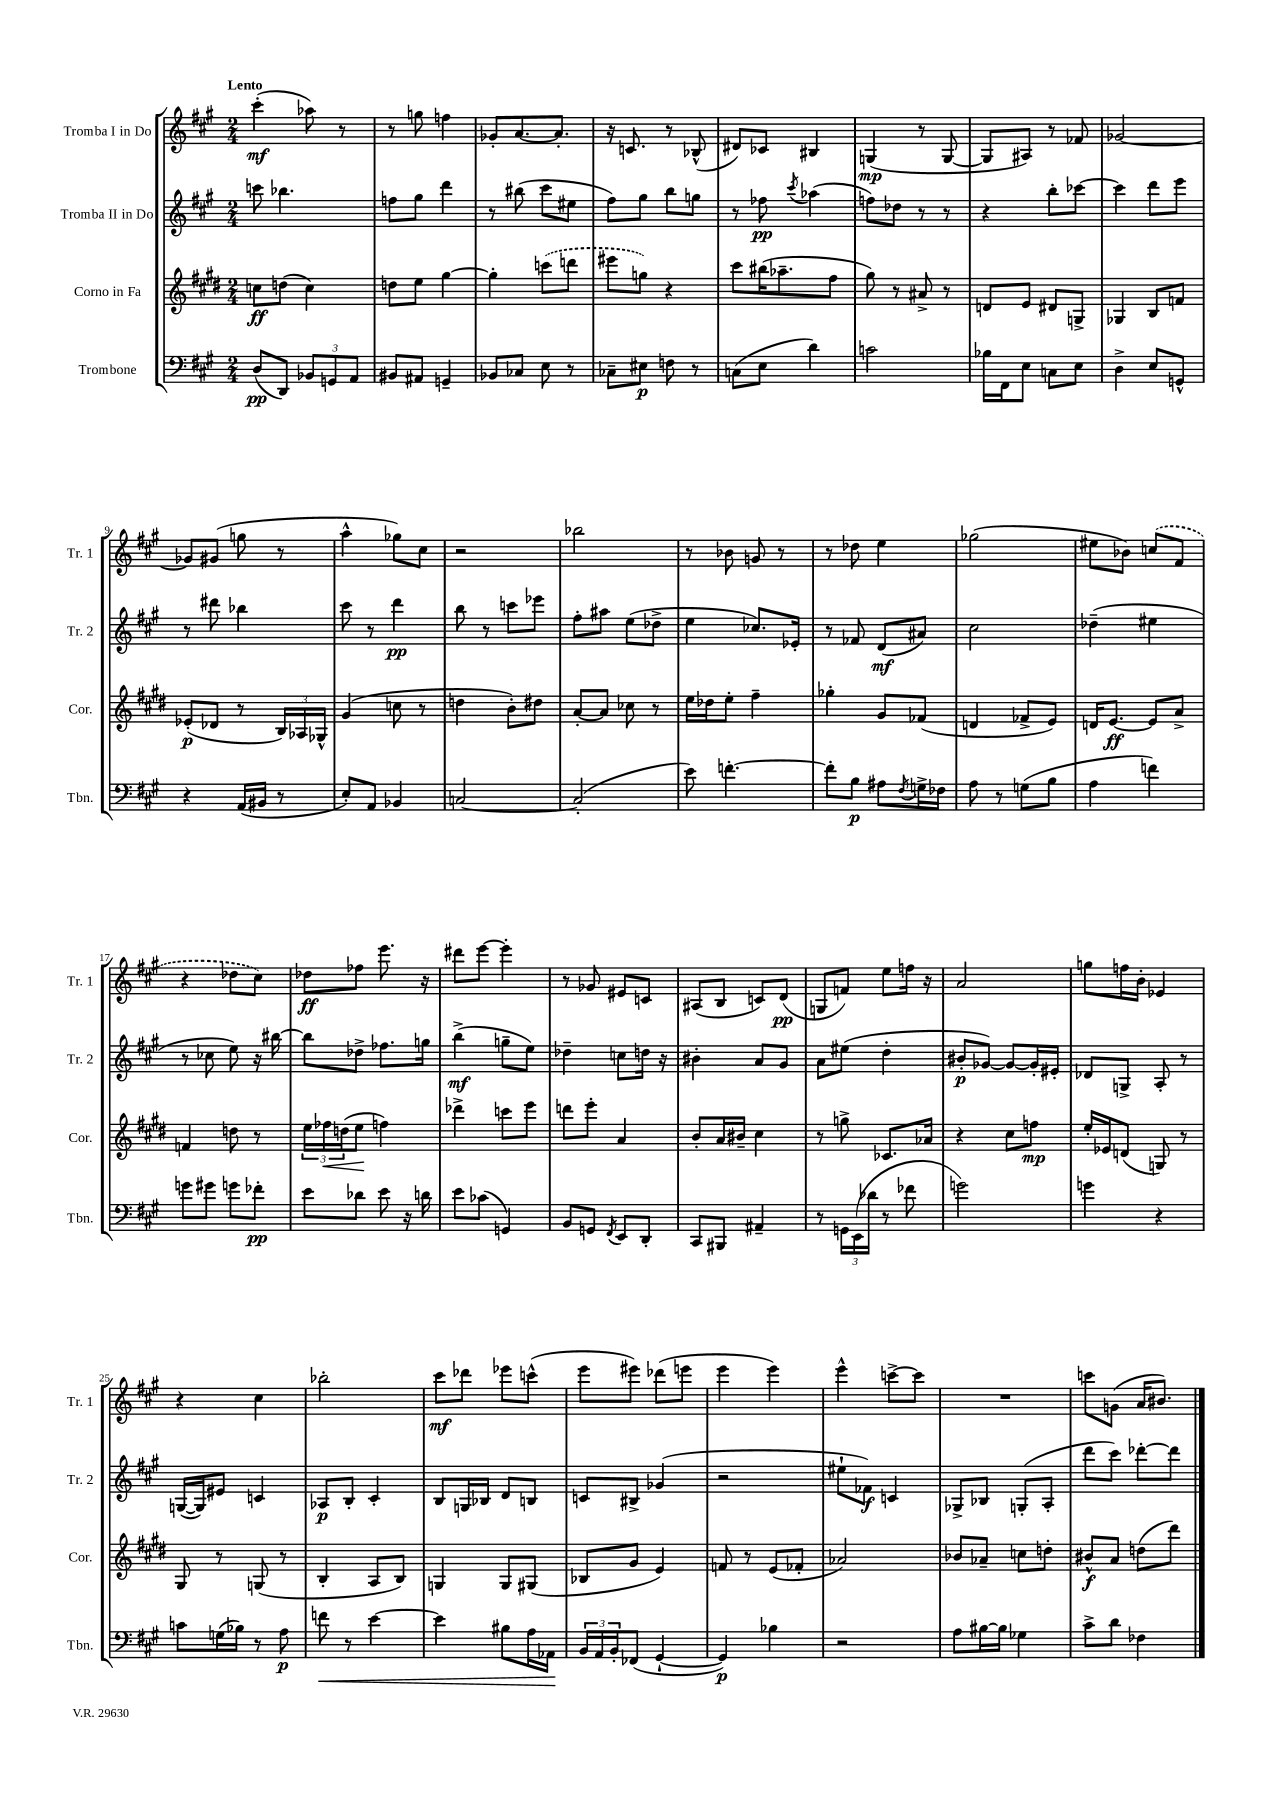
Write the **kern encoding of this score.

**kern	**dynam	**kern	**dynam	**kern	**dynam	**kern	**dynam
*part4	*part4	*part3	*part3	*part2	*part2	*part1	*part1
*staff4	*staff4	*staff3	*staff3	*staff2	*staff2	*staff1	*staff1
*I"Trombone	*	*I"Corno in Fa	*	*I"Tromba II in Do	*	*I"Tromba I in Do	*
*I'Tbn.	*	*I'Cor.	*	*I'Tr. 2	*	*I'Tr. 1	*
*clefF4	*	*clefG2	*	*clefG2	*	*clefG2	*
*k[f#c#g#]	*	*k[f#c#g#d#]	*	*k[f#c#g#]	*	*k[f#c#g#]	*
*M2/4	*	*M2/4	*	*M2/4	*	*M2/4	*
=1	=1	=1	=1	=1	=1	=1	=1
!	!	!	!	!	!	!LO:TX:a:B:t=Lento	!
(8D/L	pp	8ccn\L	ff	8cccn\	.	(4ccc#'\	mf
8DD/J)	.	(8ddn\J	.	4.bb-X\	.	.	.
12BB-X/L	.	4cc\)	.	.	.	8aa-X\)	.
12GGn/	.	.	.	.	.	.	.
.	.	.	.	.	.	8r	.
12AA/J	.	.	.	.	.	.	.
=2	=2	=2	=2	=2	=2	=2	=2
8BB#X/L	.	8ddn\L	.	8ffn\L	.	8r	.
8AA#X/J	.	8ee\J	.	8gg#\J	.	8ggn\	.
4GGn~/	.	[4gg#\	.	4ddd\	.	4ffn\	.
=3	=3	=3	=3	=3	=3	=3	=3
8BB-X/L	.	4gg#'\]	.	8r	.	8g-X'/L	.
8C-X/J	.	.	.	(8bb#X\	.	[8.a/	.
8E\	.	(8cccn\L	.	8ccc#\L	.	.	.
.	.	.	.	.	.	8.a'/J]	.
8r	.	8dddn\J	.	8ee#X\J	.	.	.
=4	=4	=4	=4	=4	=4	=4	=4
8C-X~\L	.	8eee#X\L	.	8ff#\L)	.	16r	.
.	.	.	.	.	.	8.cn/	.
8E#X\J	p	8ggn\J)	.	8gg#\J	.	.	.
8Fn\	.	4r	.	8bb\L	.	8r	.
8r	.	.	.	8ggn\J	.	(8B-X^^/	.
=5	=5	=5	=5	=5	=5	=5	=5
(8Cn\L	.	8ccc#\L	.	8r	.	8d#X/L)	.
8E\J	.	(16bb#X\K	.	8ff-X\	pp	8c-X/J	.
.	.	8.aa-X~\	.	.	.	.	.
.	.	.	.	8qccc#/	.	.	.
4d\)	.	.	.	(4aa-X\	.	4B#X/	.
.	.	8ff#\J	.	.	.	.	.
=6	=6	=6	=6	=6	=6	=6	=6
2cn\	.	8gg#\)	.	8ffn\L)	.	(4Gn/	mp
.	.	8r	.	8dd-X\J	.	.	.
.	.	8a#X^/	.	8r	.	8r	.
.	.	8r	.	8r	.	[8G/	.
=7	=7	=7	=7	=7	=7	=7	=7
16B-X\LL	.	8dn/L	.	4r	.	8G/L]	.
16FF#\J	.	.	.	.	.	.	.
8E\J	.	8e/J	.	.	.	8A#X/J)	.
8Cn\L	.	8d#X/L	.	8bb'\L	.	8r	.
8E\J	.	8Gn^/J	.	[8ccc-X\J	.	8f-X/	.
=8	=8	=8	=8	=8	=8	=8	=8
4D^\	.	4G-X/	.	4ccc-\]	.	[2g-X/	.
8E/L	.	8B/L	.	8ddd\L	.	.	.
8GGn^^/J	.	8fn/J	.	8eee\J	.	.	.
!!LO:LB:g=z
=9	=9	=9	=9	=9	=9	=9	=9
4r	.	(8e-X'/L	p	8r	.	8g-X/L]	.
.	.	8d-X/J	.	8ddd#X\	.	(8g#X/J	.
(16AA/LL	.	8r	.	4bb-X\	.	8ggn\	.
16BB#X/JJ	.	.	.	.	.	.	.
8r	.	24B/LL)	.	.	.	8r	.
.	.	24A-X/	.	.	.	.	.
.	.	24G-X^^/JJ	.	.	.	.	.
=10	=10	=10	=10	=10	=10	=10	=10
8E'/L)	.	(4g#/	.	8ccc#\	.	4aa^^\	.
8AA/J	.	.	.	8r	.	.	.
4BB-X/	.	8ccn\	.	4ddd\	pp	8gg-X\L)	.
.	.	8r	.	.	.	8cc#\J	.
=11	=11	=11	=11	=11	=11	=11	=11
[2Cn/	.	4ddn\	.	8bb\	.	2r	.
.	.	.	.	8r	.	.	.
.	.	8b'\L)	.	8cccn\L	.	.	.
.	.	8dd#X\J	.	8eee-X\J	.	.	.
=12	=12	=12	=12	=12	=12	=12	=12
(2C'/]	.	[8a'/L	.	8ff#'\L	.	2bb-X\	.
.	.	8a/J]	.	8aa#X\J	.	.	.
.	.	8cc-X\	.	(8ee\L	.	.	.
.	.	8r	.	8dd-X^\J	.	.	.
=13	=13	=13	=13	=13	=13	=13	=13
8e\)	.	16ee\LL	.	4ee\	.	8r	.
.	.	16dd-X\J	.	.	.	.	.
[4.fn'\	.	8ee'\J	.	.	.	8b-X\	.
.	.	4ff#~\	.	8.cc-X/L)	.	8gn/	.
.	.	.	.	.	.	8r	.
.	.	.	.	16e-X'/Jk	.	.	.
=14	=14	=14	=14	=14	=14	=14	=14
8f'\L]	.	4gg-X'\	.	8r	.	8r	.
8B\J	p	.	.	8f-X/	.	8dd-X\	.
8A#X\L	.	8g#/L	.	(8d/L	mf	4ee\	.
8qF#/	.	.	.	.	.	.	.
16Gn^\L	.	(8f-X/J	.	8a#X/J)	.	.	.
16F-X\JJ	.	.	.	.	.	.	.
=15	=15	=15	=15	=15	=15	=15	=15
8A\	.	4dn/	.	2cc#\	.	(2gg-X\	.
8r	.	.	.	.	.	.	.
(8Gn\L	.	8f-X^/L	.	.	.	.	.
8B\J	.	8e/J)	.	.	.	.	.
=16	=16	=16	=16	=16	=16	=16	=16
4A\	.	16dn/KL	.	(4dd-X~\	.	8ee#X\L	.
.	.	[8.e/J	ff	.	.	.	.
.	.	.	.	.	.	8b-X\J)	.
4fn\)	.	8e/L]	.	4ee#X\	.	(8ccn/L	.
.	.	8a^/J	.	.	.	8f#/J	.
!!LO:LB:g=z
=17	=17	=17	=17	=17	=17	=17	=17
8gn\L	.	4fn/	.	8r	.	4r	.
8g#X\J	.	.	.	8cc-X\	.	.	.
8gn\L	.	8ddn\	.	8ee\)	.	8dd-X\L	.
8f-X'\J	pp	8r	.	16r	.	8cc#\J)	.
.	.	.	.	[16bb#X\	.	.	.
=18	=18	=18	=18	=18	=18	=18	=18
8e\L	.	24ee\LL	.	8bb#\L]	.	8dd-X\L	ff
!	!	!	!LO:HP:b	!	!	!	!
.	.	24ff-X\	<	.	.	.	.
.	.	(24ddn\J	.	.	.	.	.
8d-X\J	.	8ee\J	.	8dd-X^\J	.	8ff-X\J	.
8e\	.	4ffn\)	[	8.ff-X\L	.	8.eee\	.
16r	.	.	.	.	.	.	.
16dn\	.	.	.	16ggn\Jk	.	16r	.
=19	=19	=19	=19	=19	=19	=19	=19
8e\L	.	4ddd-X^\	.	(4bb^\	mf	8ddd#X\L	.
(8c-X\J	.	.	.	.	.	[8eee\J	.
4GGn/)	.	8cccn\L	.	8ggn~\L	.	4eee'\]	.
.	.	8eee\J	.	8ee\J)	.	.	.
=20	=20	=20	=20	=20	=20	=20	=20
8BB/L	.	8dddn\L	.	4dd-X~\	.	8r	.
8GGn/J	.	8eee'\J	.	.	.	8g-X/	.
8qFF#/	.	.	.	.	.	.	.
8EE/L	.	4a/	.	8ccn\L	.	8e#X/L	.
8DD'/J	.	.	.	16ddn\Jk	.	8cn/J	.
.	.	.	.	16r	.	.	.
=21	=21	=21	=21	=21	=21	=21	=21
8CC#/L	.	8b'/L	.	4b#X'\	.	(8A#X/L	.
8BBB#X/J	.	16a/L	.	.	.	8B/J	.
.	.	16b#X~/JJ	.	.	.	.	.
4AA#X~/	.	4cc#\	.	8a/L	.	8cn/L)	.
.	.	.	.	8g#/J	.	(8d/J	pp
=22	=22	=22	=22	=22	=22	=22	=22
8r	.	8r	.	8a\L	.	8Gn/L	.
24GGn\LL	.	8ggn^\	.	(8ee#X\J	.	8fn/J)	.
(24EE\	.	.	.	.	.	.	.
24d-X\JJ	.	.	.	.	.	.	.
8r	.	8.c-X/L	.	4dd'\	.	8ee\L	.
8f-X\	.	.	.	.	.	16ffn\Jk	.
.	.	16a-X/Jk	.	.	.	16r	.
=23	=23	=23	=23	=23	=23	=23	=23
2gn\)	.	4r	.	8b#X'/L	p	2a/	.
.	.	.	.	[8g-X/J)	.	.	.
.	.	8cc#\L	.	8g-/L_	.	.	.
.	.	8ffn\J	mp	16g-'/L]	.	.	.
.	.	.	.	16e#X'/JJ	.	.	.
=24	=24	=24	=24	=24	=24	=24	=24
4gn\	.	16ee'/LL	.	8d-X/L	.	8ggn\L	.
.	.	16e-X/J	.	.	.	.	.
.	.	(8dn/J	.	8Gn^/J	.	16ffn\L	.
.	.	.	.	.	.	16b'\JJ	.
4r	.	8Gn/)	.	8A'/	.	4e-X/	.
.	.	8r	.	8r	.	.	.
!!LO:LB:g=z
=25	=25	=25	=25	=25	=25	=25	=25
8cn\L	.	8G#/	.	([16Gn/LL	.	4r	.
.	.	.	.	16G/J])	.	.	.
(16Gn\L	.	8r	.	8e#X/J	.	.	.
16B-X\JJ)	.	.	.	.	.	.	.
8r	.	(8Gn/	.	4cn/	.	4cc#\	.
8A\	p	8r	.	.	.	.	.
=26	=26	=26	=26	=26	=26	=26	=26
!	!LO:HP:b	!	!	!	!	!	!
8fn\	<	4B'/	.	8A-X/L	p	2bb-X'\	.
8r	.	.	.	8B'/J	.	.	.
[4e\	.	8A/L	.	4c#'/	.	.	.
.	.	8B/J)	.	.	.	.	.
=27	=27	=27	=27	=27	=27	=27	=27
4e\]	.	4Gn/	.	8B/L	.	8ccc#\L	mf
.	.	.	.	16Gn/L	.	8ddd-X\J	.
.	.	.	.	16B-X/JJ	.	.	.
8B#X\L	.	8G/L	.	8d/L	.	8eee-X\L	.
16A\L	.	(8G#X/J	.	8Bn/J	.	(8cccn^^\J	.
16AA-X\JJ	.	.	.	.	.	.	.
.	[	.	.	.	.	.	.
=28	=28	=28	=28	=28	=28	=28	=28
24BB/LL	.	8B-X/L	.	8cn/L	.	8eee\L	.
24AA/	.	.	.	.	.	.	.
24BB'/J	.	.	.	.	.	.	.
(8FF-X/J	.	8g#/J	.	8B#X^/J	.	8eee#X\J)	.
[4GG#`/	.	4e/)	.	(4g-X/	.	(8ddd-X\L	.
.	.	.	.	.	.	8eeen\J	.
=29	=29	=29	=29	=29	=29	=29	=29
4GG#/])	p	8fn/	.	2r	.	4eee\	.
.	.	8r	.	.	.	.	.
4B-X\	.	(8e/L	.	.	.	4eee\)	.
.	.	8f-X'/J	.	.	.	.	.
=30	=30	=30	=30	=30	=30	=30	=30
2r	.	2a-X/)	.	8ee#X`\L	.	4eee^^\	.
.	.	.	.	8f-X\J)	f	.	.
.	.	.	.	4cn/	.	[8cccn^\L	.
.	.	.	.	.	.	8ccc\J]	.
=31	=31	=31	=31	=31	=31	=31	=31
8A\L	.	8b-X/L	.	8G-X^/L	.	2r	.
[16B#X\L	.	8a-X~/J	.	8B-X/J	.	.	.
16B#\JJ]	.	.	.	.	.	.	.
4G-X\	.	8ccn\L	.	(8Gn'/L	.	.	.
.	.	8ddn'\J	.	8A'/J	.	.	.
=32	=32	=32	=32	=32	=32	=32	=32
8c#^\L	.	8b#X^^/L	f	8ddd\L	.	8cccn\L	.
8d\J	.	8a/J	.	8ccc#\J)	.	(8gn\J	.
4F-X\	.	(8ddn\L	.	[8ddd-X'\L	.	16a/KL	.
.	.	.	.	.	.	8.b#X/J)	.
.	.	8ddd#\J)	.	8ddd-\J]	.	.	.
==	==	==	==	==	==	==	==
*-	*-	*-	*-	*-	*-	*-	*-
